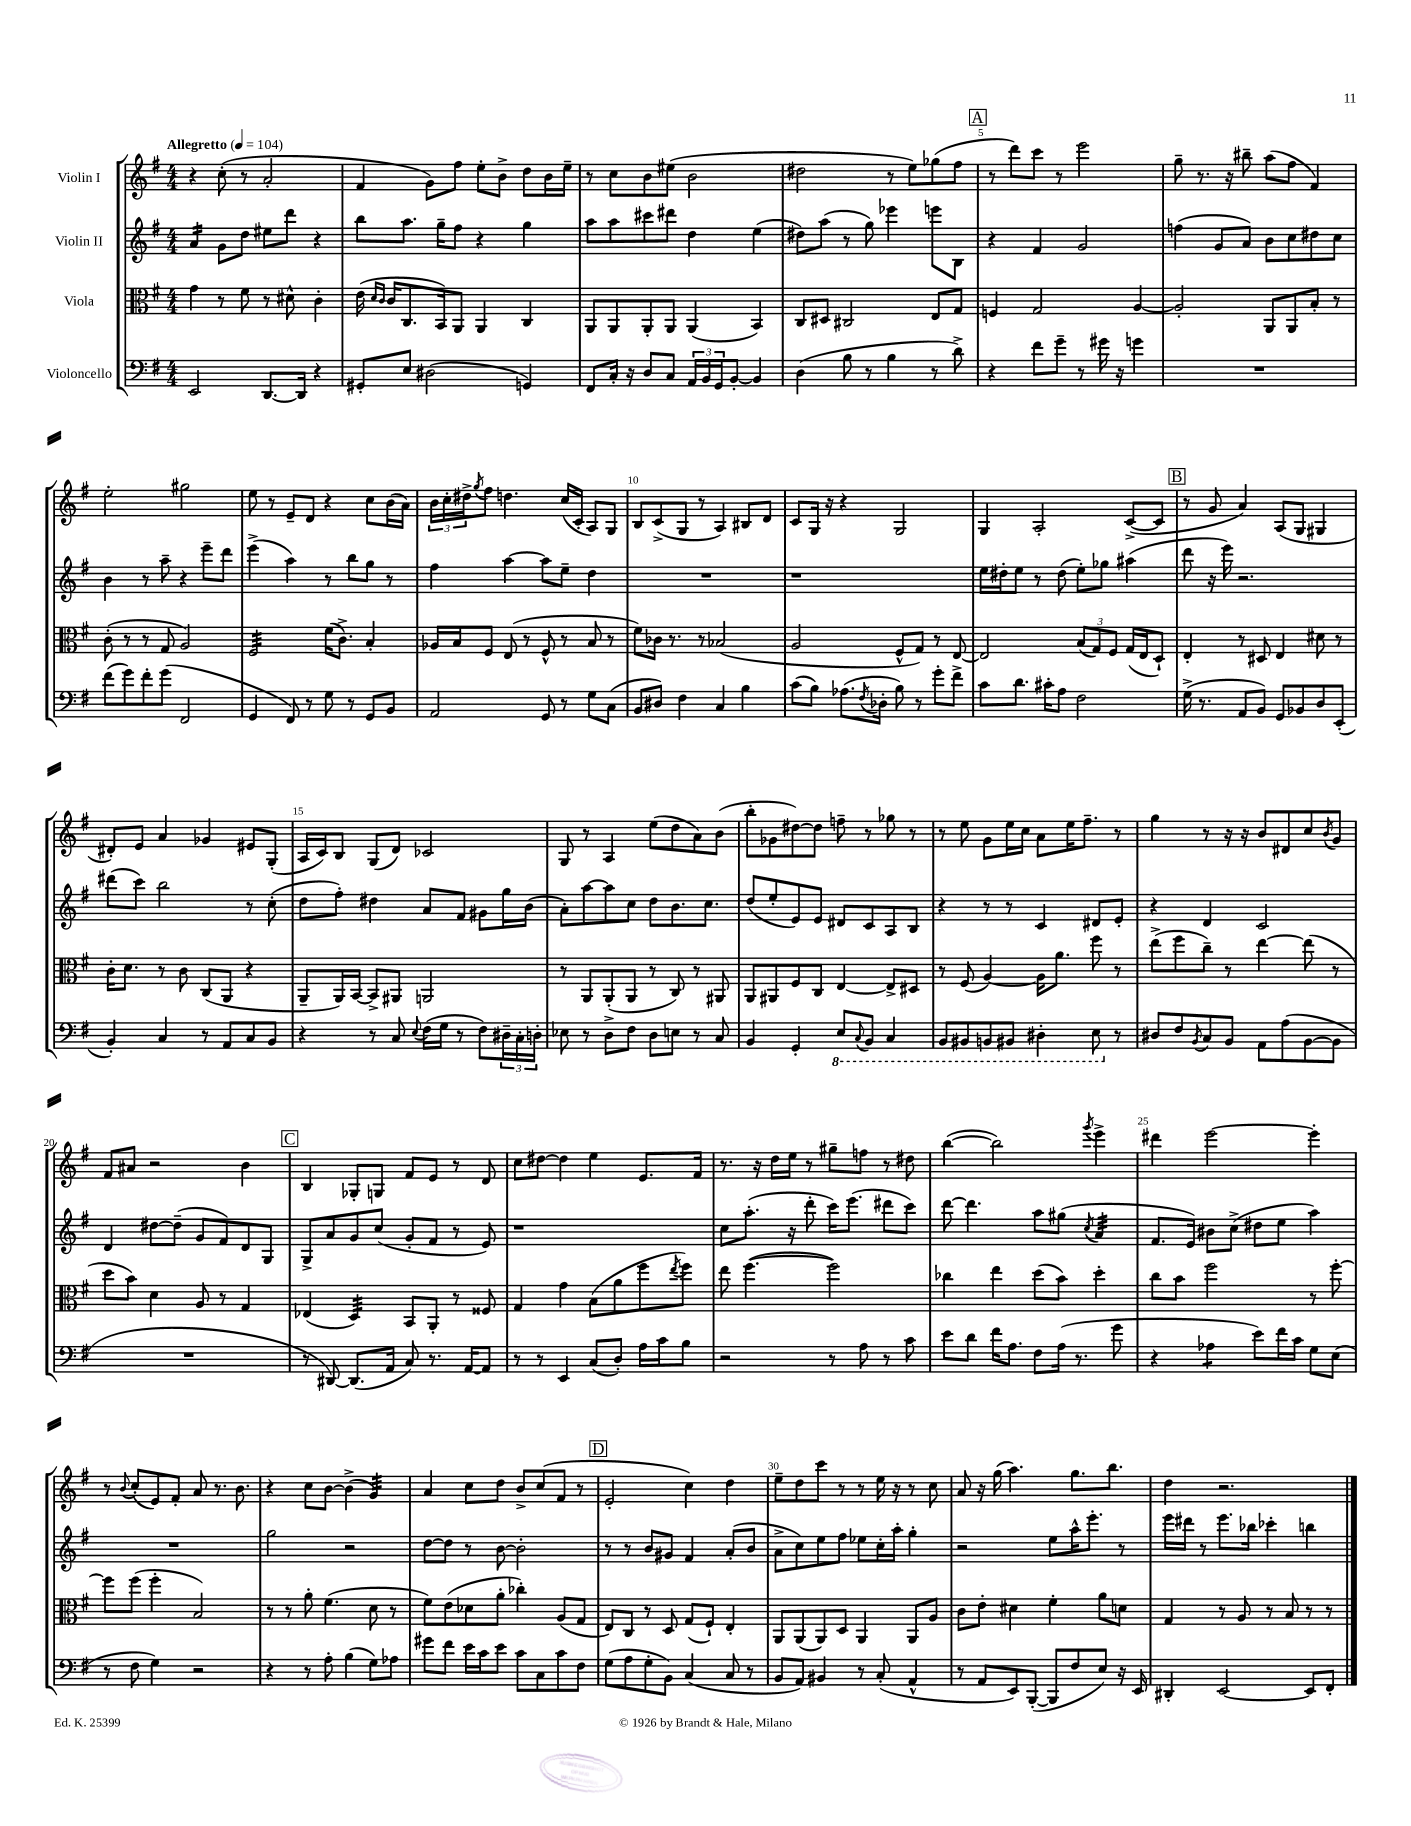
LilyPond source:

<<
\new StaffGroup <<
\new Staff = "s0" \with { instrumentName = "Violin I" } {
    \clef treble \key g \major \numericTimeSignature \time 4/4 \tempo "Allegretto" 4 = 104
    r4 c''8-.( r8 a'2-. |
    fis'4 g'8) fis''8 e''8-. b'8-> d''8 b'16 e''16-- |
    r8 c''8 b'8 eis''8( b'2 |
    dis''2 r8 e''8) ges''8( fis''8 |
    \mark \markup { \box "A" } r8 d'''8) c'''8 r8 e'''2 |
    g''8-- r8. r16 bis''8-- a''8( fis''8 fis'4) |
    e''2-. gis''2 |
    e''8 r8 e'8-- d'8 r4 c''8 b'16( a'16) |
    \tuplet 3/2 { b'16 c''16-. dis''16-> } \acciaccatura { g''8 } fis''8 d''4. c''16( c'16-. a8) g8 |
    b8 c'8->( g8 r8 a4) bis8 d'8 |
    c'8 g16 r16 r4 g2 |
    g4 a2-. c'8~->( c'8 |
    \mark \markup { \box "B" } r8 g'8 a'4) a8( g8 gis4 |
    dis'8-.) e'8 a'4 ges'4 eis'8 g8-.( |
    a16 c'16) b8 g8( d'8) ces'2 |
    g8 r8 a4 e''8( d''8 a'8) b'8( |
    b''8-. ges'8 dis''8~) dis''8 f''8-- r8 ges''8 r8 |
    r8 e''8 g'8 e''16 c''16 a'8 e''16 fis''8.-- r8 |
    g''4 r8 r16 r16 b'8 dis'8 c''8 \acciaccatura { b'8 } g'8 |
    fis'8 ais'8 r2 b'4 |
    \mark \markup { \box "C" } b4 ges8-. g8 fis'8 e'8 r8 d'8 |
    c''8 dis''8~ dis''4 e''4 e'8. fis'16 |
    r8. r16 d''16 e''16 r8 gis''8-- f''8 r8 dis''8 |
    b''4~( b''2) \acciaccatura { g'''8 } e'''4-> |
    dis'''4 e'''2~ e'''4-. |
    r8 \appoggiatura { b'8 } c''8-.( e'8) fis'8-. a'8 r8. b'8. |
    r4 c''8 b'8~ b'4->( g'4:32) |
    a'4 c''8 d''8 b'8-> c''8( fis'8 r8 |
    \mark \markup { \box "D" } e'2-. c''4) d''4 |
    e''8-- d''8 c'''8 r8 r8 e''16 r16 r8 c''8 |
    a'8 r16 g''16( a''4.) g''8. b''8. |
    d''4 r2. \bar "|." |
}
\new Staff = "s1" \with { instrumentName = "Violin II" } {
    \clef treble \key g \major \numericTimeSignature \time 4/4
    a'4:16 g'8 d''8 eis''8 d'''8 r4 |
    b''8 a''8. g''16-- fis''8 r4 g''4 |
    a''8 a''8 cis'''8 dis'''8 d''4 e''4( |
    dis''8) a''8( r8 g''8) ees'''4 e'''8 b8 |
    \mark \markup { \box "A" } r4 fis'4 g'2 |
    f''4( g'8 a'8) b'8 c''8 dis''8 c''8 |
    b'4 r8 a''8-- r4 e'''8-- d'''8 |
    e'''4->( a''4) r8 b''8 g''8 r8 |
    fis''4 a''4~ a''8 e''8-- d''4 |
    R1 |
    r1 |
    e''16 dis''16-. e''8 r8 dis''8( e''8-.) ges''8 ais''4( |
    \mark \markup { \box "B" } d'''8 r16 e'''16) r2. |
    dis'''8( c'''8) b''2 r8 c''8-.( |
    d''8 fis''8-.) dis''4 a'8 fis'8 gis'8 g''16 b'16( |
    a'8-.) a''8~ a''8 c''8 d''8 b'8. c''8. |
    d''8( e''8-. e'8) e'8 dis'8 c'8 a8 b8 |
    r4 r8 r8 c'4 dis'8 e'8-. |
    r4 d'4 c'2 |
    d'4 dis''8~ dis''8--( g'8 fis'8) d'8 g8 |
    \mark \markup { \box "C" } g8-> a'8 g'8 c''8( g'8-. fis'8 r8 e'8) |
    r1 |
    c''8 a''8.-.( r16 d'''8-. c'''16) e'''8.( dis'''8 c'''8) |
    d'''8~ d'''4. a''8 gis''8( \acciaccatura { c''8 } a'4:32 |
    fis'8. e'16) bis'8 c''8->( dis''8 e''8 a''4) |
    R1 |
    g''2 r2 |
    d''8~ d''8 r8 b'8~ b'2-. |
    \mark \markup { \box "D" } r8 r8 b'8 gis'8 fis'4 a'8-.( b'8 |
    a'8-> c''8) e''8 fis''8 ees''8 c''16-. a''16-. g''4-. |
    r2 e''8 a''16-^ e'''8.-. r8 |
    e'''16 dis'''16 r8 e'''8. bes''16 ces'''4-. b''4 \bar "|." |
}
\new Staff = "s2" \with { instrumentName = "Viola" } {
    \clef alto \key g \major \numericTimeSignature \time 4/4
    g'4 r8 fis'8 r8 dis'8-^ c'4-. |
    e'16( \grace { d'16 c'16 } c'16 c8. b,16) a,8 a,4 c4 |
    a,8 a,8 a,8-. a,8 a,4( b,4) |
    c8 dis8 cis2 e8 g8 |
    \mark \markup { \box "A" } f4 g2 a4~ |
    a2-. a,8 a,8 b8-. r8 |
    c'8-.( r8 r8 g8 a2) |
    fis2:32 fis'16( c'8.->) b4-. |
    aes16 b16 fis8 e8( r8 fis8-^ r8 b8 r8 |
    fis'8) ces'16 r8. r8 bes2( |
    a2 fis8-^ g8) r8 e8~ |
    e2 \tuplet 3/2 { b8( g8) fis8 } g16( e16 d8-!) |
    \mark \markup { \box "B" } e4-. r8 dis8 e4 dis'8 r8 |
    c'16-. d'8. r8 c'8 c8( a,8 r4 |
    a,8-- a,16) b,16~ b,8-> ais,8 a,2 |
    r8 a,8 a,8-.( a,8 r8 c8) r8 ais,8 |
    a,8 ais,8 fis8 c8 e4~ e8-> dis8 |
    r8 fis8( a4~) a16 a'8. fis''8 r8 |
    e''8->( fis''8 c''8--) r8 e''4~ e''8( r8 |
    d''8 b'8) d'4 a8 r8 g4 |
    \mark \markup { \box "C" } ees4( d4:32) b,8 a,8-. r8 fisis8 |
    g4 g'4 b8( a'8 fis''8 \acciaccatura { e''8 } fis''8) |
    e''8 fis''4.~( fis''2) |
    ces''4 e''4 d''8( b'8) d''4-. |
    c''8 b'8 fis''2 r8 fis''8~-. |
    fis''8 fis''8( fis''4-. b2) |
    r8 r8 a'8-. fis'4.( d'8 r8 |
    fis'8) e'8( des'8 a'8-. ces''4-.) a8( g8 |
    \mark \markup { \box "D" } e8) c8 r8 d8 g8( fis8-!) e4-. |
    a,8 a,8( a,8) d8 a,4 a,8 a8 |
    c'8 e'8-. dis'4 fis'4-. a'8 d'8 |
    g4 r8 a8 r8 b8 r8 r8 \bar "|." |
}
\new Staff = "s3" \with { instrumentName = "Violoncello" } {
    \clef bass \key g \major \numericTimeSignature \time 4/4
    e,2 d,8.~ d,16 r4 |
    gis,8-. e8 dis2( g,4) |
    fis,8 c16-. r16 d8 c8 \tuplet 3/2 { a,16 b,16 g,16 } b,8~-. b,4 |
    d4( b8 r8 b4 r8 d'8->) |
    \mark \markup { \box "A" } r4 fis'8 g'8-- r8 gis'16 r16 g'4 |
    R1 |
    fis'8( g'8) fis'8-. g'8( fis,2 |
    g,4 fis,8) r8 g8 r8 g,8 b,8 |
    a,2 g,8 r8 g8 c8( |
    b,8 dis8) fis4 c4 b4 |
    c'8( b8) aes8.( \acciaccatura { fis8 } des16-. b8) r8 g'8-. fis'8-> |
    c'8 d'8. cis'16-. a8 fis2 |
    \mark \markup { \box "B" } g16->( r8. a,8 b,8) g,8 bes,8 d8 e,8-.( |
    b,4-.) c4 r8 a,8 c8 b,8 |
    r4 r8 c8 \appoggiatura { e8 } fis16( g16 r8 fis8) \tuplet 3/2 { dis16-- c16-. d16-. } |
    ees8 r8 d8-> fis8 d8 e8 r8 c8 |
    b,4 g,4-. \ottava #-1 e,8 \appoggiatura { c,8 } b,,8 c,4 |
    b,,8 bis,,8 b,,8 bis,,8 dis,4-. e,8 \ottava #0 r8 |
    dis8 fis8 \acciaccatura { b,8 } c8 b,8 a,8 a8( b,8~ b,8 |
    R1 |
    \mark \markup { \box "C" } r8 dis,8~) dis,8.( a,16 c8) r8. a,16~ a,8 |
    r8 r8 e,4 c8( d8-.) a16 c'16 b8 |
    r2 r8 a8 r8 c'8 |
    e'8 d'8 fis'16 a8. fis8 a16( r8. g'8 |
    r4 aes4:8 e'8) fis'16 c'16 g8 e8( |
    r8 fis8 g4) r2 |
    r4 r8 a8-. b4( g8) aes8 |
    gis'8 fis'8 e'16 c'16 e'8 c'8 c8 c'8 fis8 |
    \mark \markup { \box "D" } g8( a8 g8-. b,8) c4( c8 r8 |
    b,8 a,8) bis,4 r8 c8-.( a,4-^ |
    r8 a,8 e,8) b,,8~-.( b,,8 fis8 e8) r16 e,16 |
    dis,4-. e,2~ e,8 fis,8-. \bar "|." |
}
>>
>>
\layout { \context { \Score \override BarNumber.break-visibility = ##(#f #t #t) barNumberVisibility = #(every-nth-bar-number-visible 5) } }
